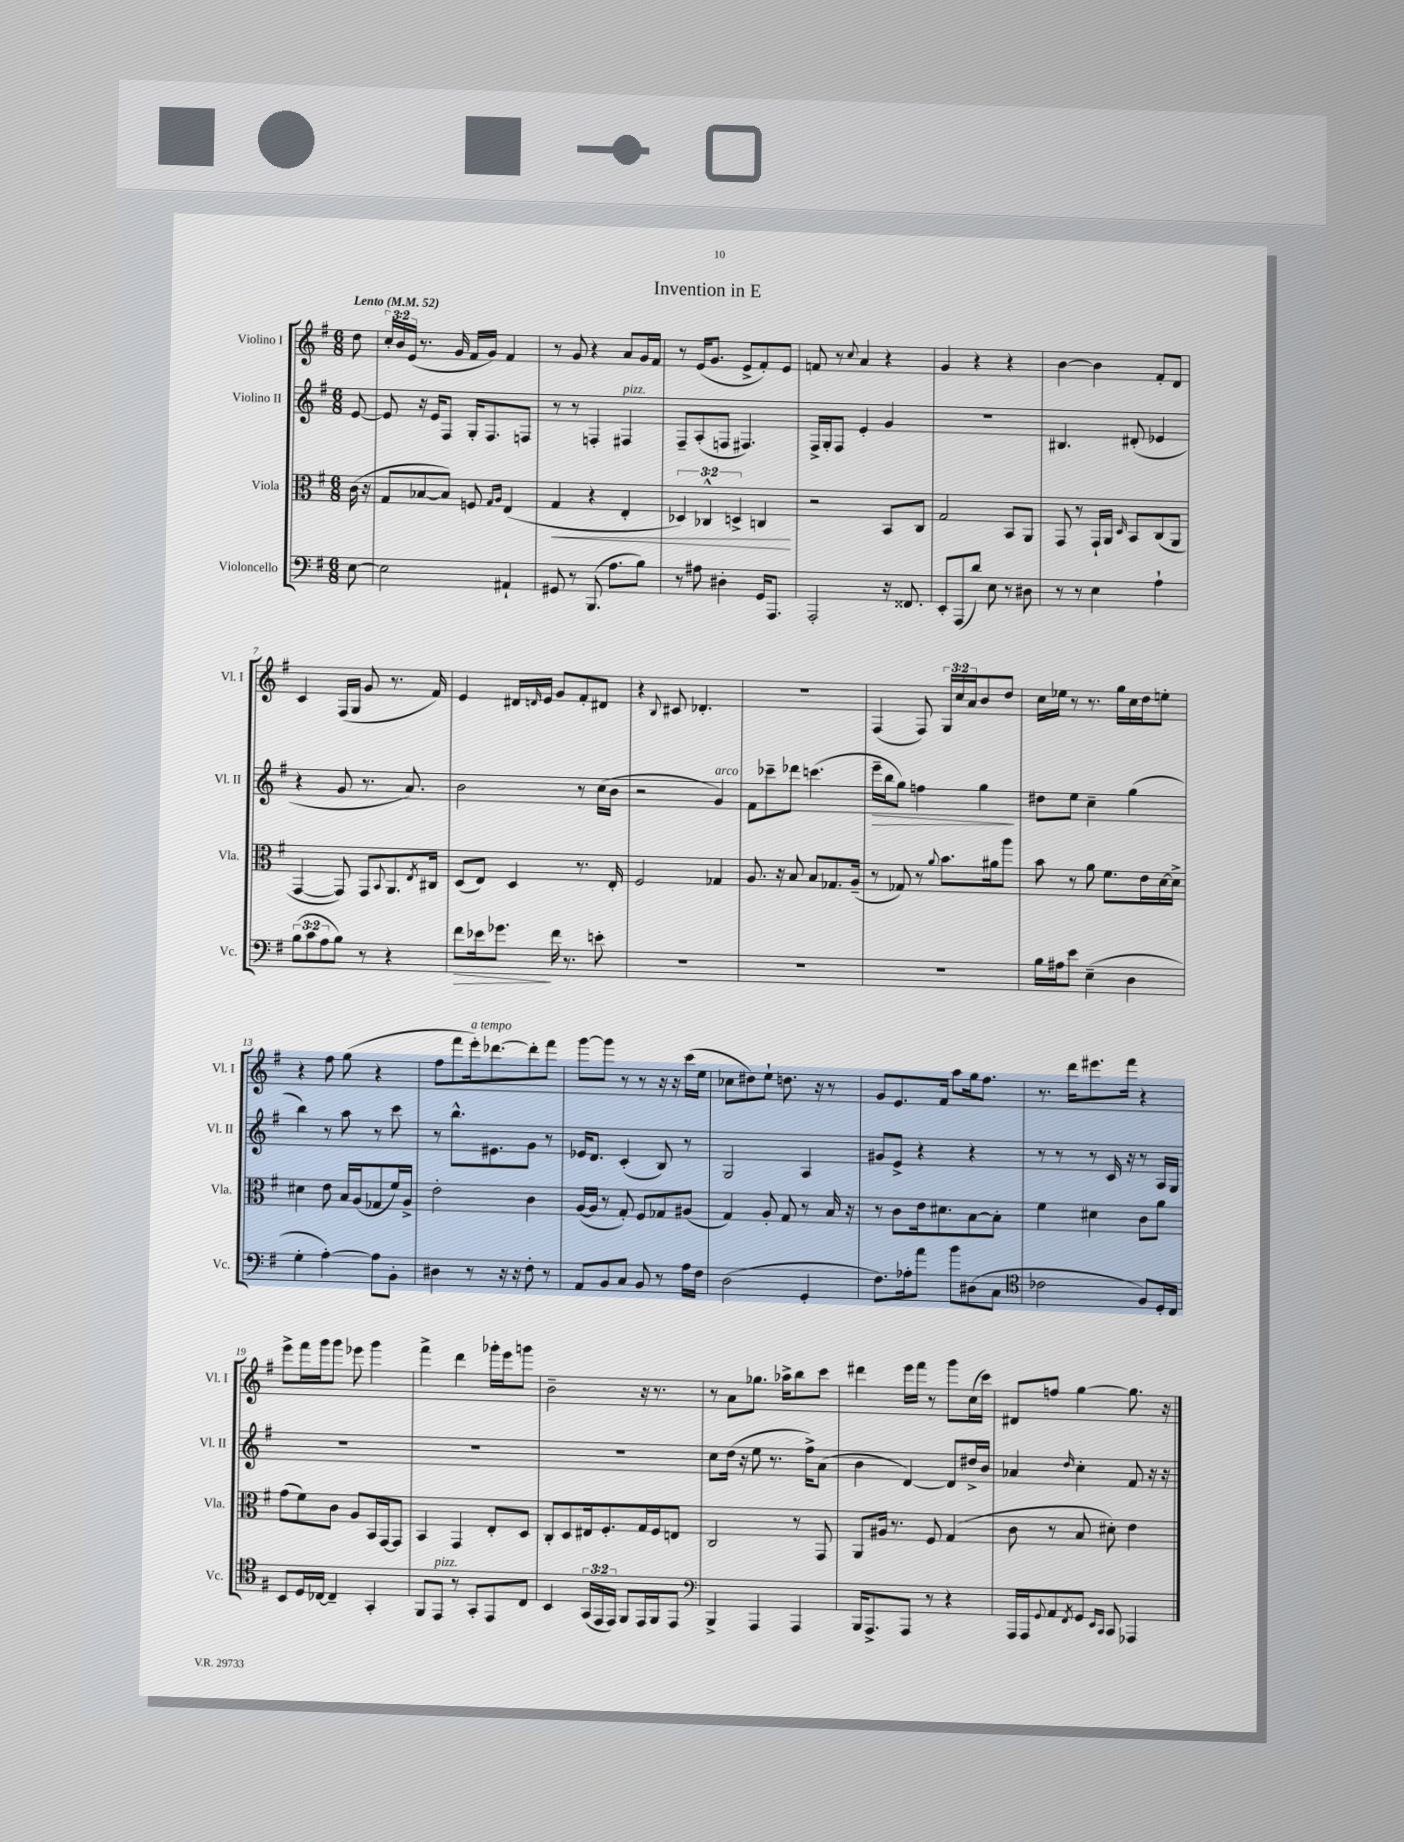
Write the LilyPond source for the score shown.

\header { title = "Invention in E" }
<<
\new StaffGroup <<
\new Staff = "s0" \with { instrumentName = "Violino I" shortInstrumentName = "Vl. I" } {
    \clef treble \key g \major \numericTimeSignature \time 6/8 \override Staff.TupletNumber.text = #tuplet-number::calc-fraction-text \partial 8 \tempo "Lento" 4 = 52
    d''8 |
    \tuplet 3/2 { c''16-. b'16 e'16( } r8. g'16 fis'16 g'16) fis'4 |
    r8 g'8 r4 a'8 g'16 fis'16 |
    r8 e'16( g'8. e'8-> fis'8-.) e'8 |
    f'8 r8 \appoggiatura { c''8 } a'4 r4 |
    g'4 r4 r4 |
    b'4~ b'4 fis'8-. d'8 |
    c'4 fis16( g16 g'8 r8. fis'16) |
    e'4 dis'16 \grace { d'16 } e'16 g'8 fis'8-. dis'8 |
    r4 \appoggiatura { b8 } cis'8 des'4.-. |
    R2. |
    fis4( fis8) \tuplet 3/2 { g16 c''16 a'16 } b'8 d''8 |
    c''16 ees''16 r8 r8. g''16 c''16 d''16 e''8-. |
    r4 fis''8 g''8( r4 |
    fis''8 fis'''8 e'''16-.^\markup { \italic "a tempo" }) des'''8.~ des'''8-. fis'''8 |
    g'''8~ g'''8 r8 r8 r16 r16 c'''16( e''16 |
    ces''8 dis''8) e''8-! d''8. r16 r8 |
    g'8 e'8. fis'16 a''8 g''16 fis''8. |
    r8. d'''16 eis'''8. fis'''16 r4 |
    e'''8-> fis'''16 g'''16 g'''8 ees'''8 g'''4 |
    fis'''4-> d'''4 ges'''16-. e'''16 g'''8 |
    b'2-- r16 r8. |
    r8 a'8 ges''8. aes''16-> b''8 c'''8 |
    dis'''4 e'''16 fis'''16 r8 g'''8 c''16( c'''16) |
    dis'8 f''8 g''4~ g''8. r16 \bar "|." |
}
\new Staff = "s1" \with { instrumentName = "Violino II" shortInstrumentName = "Vl. II" } {
    \clef treble \key g \major \numericTimeSignature \time 6/8 \partial 8
    e'8~ |
    e'8 r16 e'16 fis8 g16-. fis8. f8 |
    r8 r8 f4-. fis4^\markup { \italic "pizz." } |
    fis8-- a8-.( f8 fis4.) |
    fis16-> g16-. fis8 e'4-. g'4 |
    R2. |
    bis4. dis'8-.( ees'4 |
    r4 g'8 r8. a'8.) |
    b'2 r8 c''16( b'16 |
    r2 g'4^\markup { \italic "arco" }) |
    fis'8 ces'''8-- des'''8 c'''4.( |
    e'''16--\> b''16 g''8) f''4 g''4\! |
    dis''8 e''8 c''4-- g''4( |
    b''4) r8 a''8 r8 c'''8 |
    r8 b''8.-^ eis'8. g'8 r8 |
    ees'16 d'8. c'4-.( b8) r8 |
    g2 a4 |
    gis'8 e'8-> r4 r4 |
    r8 r8 r8 c'16 r16 r8 a16 g16 |
    R2. |
    R2. |
    R2. |
    c''8 d''16( r16 e''8 r8. fis''16->) a'8( |
    b'4 d'4~) d'8 dis''16-> b'16 |
    aes'4 \grace { d''16 } c''4-. fis'8 r16 r16 \bar "|." |
}
\new Staff = "s2" \with { instrumentName = "Viola" shortInstrumentName = "Vla." } {
    \clef alto \key g \major \numericTimeSignature \time 6/8 \override Staff.TupletNumber.text = #tuplet-number::calc-fraction-text \partial 8
    c'16( r16 |
    g8 bes8~ bes8) f8 \grace { g16 a16 } e4( |
    g4\< r4 e4-. |
    \tuplet 3/2 { des4) ces4-^ d4-> } c4\! |
    r2 b,8 c8 |
    g2 b,8 a,8 |
    g,8 r8 g,16-! a,16 \grace { d16 } b,8 c8( a,8 |
    g,4~ g,8) g,8 \appoggiatura { b,8 } a,8. \acciaccatura { e8 } cis16 |
    d8( e8) d4 r8. e16-. |
    fis2 ges4 |
    a8. r16 b8 b8 ges8. a16--( |
    r8 ges8) r8 \appoggiatura { a'8 } b'8. ais'16 a''8 |
    b'8 r8 a'8 fis'8. e'16 d'16~ d'16-> |
    dis'4 e'8 b16 a16( ges8 fis'16) a16-> |
    e'2-. c'4 |
    a16~( a16 r8 g8-.) fis8 ges8 ais8( |
    g4) a8-. g8 r8 b16 r16 |
    r8 c'8 e'16 dis'8. b8~ b8-. |
    fis'4 dis'4 c'8 a'8 |
    g'8( fis'8) c'8 a8 b,16 g,16~ g,8 |
    b,4 g,4 e8-. d8 |
    c8-. d8 eis16 fis8.-. g16 fis16 e8 |
    c2 r8 g,8 |
    a,8 ais16 r8. fis8 g4( |
    c'8 r8 b8 dis'8-.) e'4 \bar "|." |
}
\new Staff = "s3" \with { instrumentName = "Violoncello" shortInstrumentName = "Vc." } {
    \clef bass \key g \major \numericTimeSignature \time 6/8 \override Staff.TupletNumber.text = #tuplet-number::calc-fraction-text \partial 8
    e8~ |
    e2 ais,4-! |
    gis,8 r8 b,,8.( a8. b8) |
    r8 ais8 dis4-. g,16 a,,8. |
    a,,2-. r16 fisis,8. |
    e,8-. a,,8( d'8) e8 r8 dis8 |
    r8 r8 e4 a4-! |
    \tuplet 3/2 { b8( c'8 a8 } b8) r8 r4 |
    fis'8\> ees'16 ges'8.\! fis'16 r8. e'8-. |
    R2. |
    R2. |
    R2. |
    b16 ais16 e'8 e4--( d4 |
    g4-. a4~-.) a8 b,8-. |
    dis4 r8 r16 r16 fis8-. r8 |
    a,8 b,8 c8 b,8 r8 a16 fis16 |
    d2( g,4-. |
    fis8.) aes16-. a'8 b'8 dis8( c8 |
    \clef tenor ces'2 fis8) d16-. c16 |
    b,8 d16 ces16~ ces4-- g,4-. |
    fis,8 e,8^\markup { \italic "pizz." } r8 g,8-. e,8 c8 |
    b,4 \tuplet 3/2 { g,16( e,16 e,16) } fis,8 e,16 fis,16 e,8 |
    \clef bass b,,4-> a,,4 a,,4 |
    b,,16 a,,8.-> a,,8 r8 r4 |
    a,,16 a,,16 \appoggiatura { g,8 } a,8 \acciaccatura { fis,8 } g,8 \grace { e,16 c,16 } c,8 aes,,4 \bar "|." |
}
>>
>>
